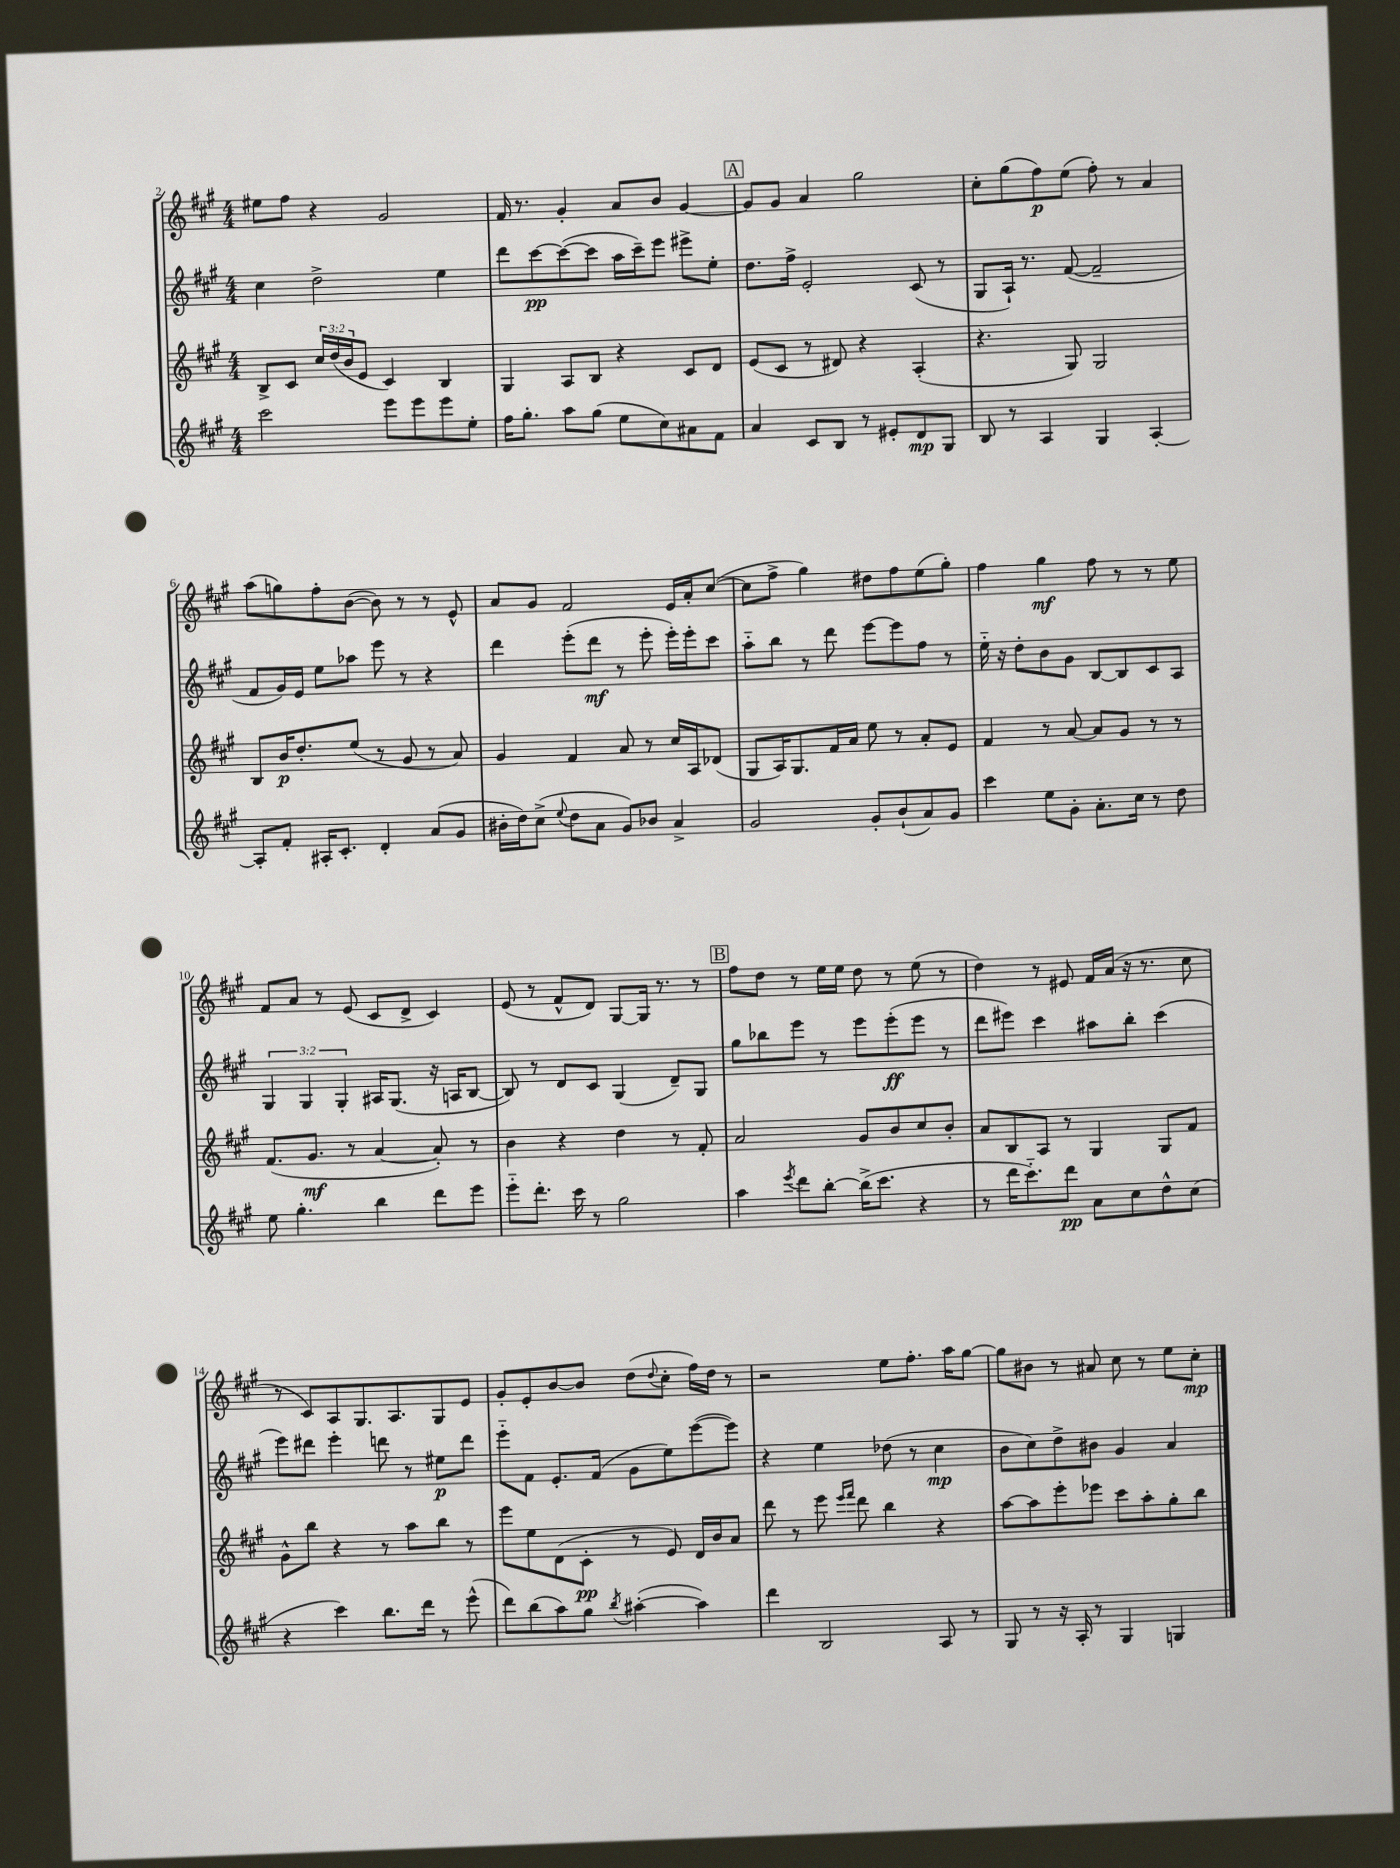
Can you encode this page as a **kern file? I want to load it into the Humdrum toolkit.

**kern	**kern	**kern	**kern
*staff4	*staff3	*staff2	*staff1
*clefG2	*clefG2	*clefG2	*clefG2
*k[f#c#g#]	*k[f#c#g#]	*k[f#c#g#]	*k[f#c#g#]
*M4/4	*M4/4	*M4/4	*M4/4
2ccc#	8B^	4cc#	8ee#
.	8c#	.	8ff#
.	24cc#	2dd^	4r
.	(24dd	.	.
.	24b	.	.
.	8e	.	.
8eee	4c#)	.	2g#
8eee	.	.	.
8eee	4B	4ee	.
8ee'	.	.	.
=	=	=	=
16ff#	4G#	8ddd	16f#
8.gg#'	.	.	8.r
.	.	[8ccc#	.
8aa	8A	(8ccc#_	4g#'
(8gg#	8B	8ccc#]	.
8ee	4r	16aa	8a
.	.	16ccc#~)	.
8cc#)	.	8eee	8b
8a#	8c#	8eee#^	[4g#
8f#	8d	8ee'	.
=	=	=	=
4a	(8e	8.dd	8g#]
.	8c#	.	8g#
.	.	16ff#^	.
8c#	8r	2e'	4a
8B	8d#)	.	.
8r	4r	.	2gg#
8e#'	.	.	.
8d	(4A'	(8c#	.
8G#	.	8r	.
=	=	=	=
8B	4.r	8G#	8cc#'
8r	.	16A`)	(8gg#
.	.	8.r	.
4A	.	.	8ff#)
.	8G#)	([8f#	(8ee
4G#	2G#	2f#~]	8ff#')
.	.	.	8r
[4A'	.	.	4a
=	=	=	=
8A']	8B	8f#	(8aa
8f#'	16b	16g#)	8gg)
.	8.dd'	16e	.
16A#'	.	8ee	8ff#'
8.c#'	.	.	.
.	(8ee	8aa-	([8b
4d'	8r	8eee	8b])
.	8g#	8r	8r
(8a	8r	4r	8r
8g#	8a)	.	8e^^
=	=	=	=
16b#'	4g#	4ddd	8a
16dd)	.	.	.
(8cc#^	.	.	8g#
8qqee	.	.	.
8dd	4f#	(8eee'	2f#
8a	.	8ddd	.
8g#)	8a	8r	.
8b-	8r	8eee'	.
4a^	16cc#	16eee')	16e
.	16A	16eee'	16a'
.	(8d-	8ccc#	([8cc#
=	=	=	=
2g#	8G#	8aa'~	8cc#]
.	16A)	8bb	8ff#^
.	8.G#	.	.
.	.	8r	4gg#)
.	16f#	8ddd	.
.	16a	.	.
8g#'	8ee	[8eee	8dd#
(8b`	8r	8eee]	8ff#
8a)	8a'	8ff#	(8ee
8g#	8e	8r	8gg#')
=	=	=	=
4ccc#	4f#	16ee'~	4ff#
.	.	16r	.
.	.	8dd'	.
8ee	8r	8b	4gg#
8g#'	[8a	8g#	.
8.a'	8a]	[8B	8ff#
.	8g#	8B]	8r
16cc#	.	.	.
8r	8r	8c#	8r
8dd	8r	8A	8ee
=	=	=	=
8ee	(8.f#	6G#	8f#
4.gg#'	.	.	8a
.	.	6G#	.
.	8.g#	.	.
.	.	.	8r
.	.	6G#'	.
.	8r	.	(8e
4bb	[4a	16A#	8c#
.	.	(8.G#	.
.	.	.	8d^
8ddd	8a'])	16r	4c#)
.	.	16A	.
8eee	8r	[8B	.
=	=	=	=
8eee'~	4b	8B])	(8e
8.ddd'	.	8r	8r
.	4r	8d	8f#^^
16ccc#	.	.	.
8r	.	8c#	8d)
2gg#	4dd	(4G#	[8G#
.	.	.	16G#]
.	.	.	8.r
.	8r	8d~)	.
.	8f#'	8G#	8r
=	=	=	=
4aa	2a	8gg#	8ff#
.	.	8bb-	8dd
8qeee	.	.	.
8ddd	.	8eee	8r
[8bb'	.	8r	16ee
.	.	.	16ee
(16bb^]	8g#	8eee	8dd
8.ccc#	.	.	.
.	8b	(8eee'	8r
4r	8cc#	8eee	(8ee
.	8b'	8r	8r
=	=	=	=
8r	8a	8ddd	4dd)
16ddd	8B	8eee#)	.
8.ccc#'~)	.	.	.
.	8A	4ccc#	8r
8ddd	8r	.	8e#
8a	4G#	8aa#	16f#
.	.	.	(16a
8cc#	.	8bb'	16r
.	.	.	8.r
8dd^^	8G#	(4ccc#	.
(8cc#	8f#	.	8cc#
=	=	=	=
4r	8g#^^	8eee)	8r
.	8bb	8ddd#	8c#)
4ccc#)	4r	4eee'	8A
.	.	.	8.G#
8.bb	8r	8ddd	.
.	.	.	8.A
.	8aa	8r	.
16ddd	.	.	.
8r	8bb	8ee#	8G#
(8eee^^	8r	8ddd	8e
=	=	=	=
8ddd)	8eee	8eee'~	8g#'
(8bb	8ee	8f#	8e'
8aa)	(8d	8.e'	[8b
8gg#	8c#'	.	8b]
.	.	(16f#	.
8qbb	.	.	.
([4aa#'	8r	8g#	(8dd
.	.	.	8qqdd
.	8e)	8ee)	8cc#'
4aa#])	16d	([8eee	16ff#)
.	16b	.	16dd
.	8a	8eee])	8r
=	=	=	=
4ddd	8ddd	4r	2r
.	8r	.	.
2B	8eee	4ee	.
.	16qqeee	.	.
.	16qqfff#	.	.
.	8ddd	.	.
.	4bb	(8dd-	8ee
.	.	8r	8.ff#'
8A	4r	4cc#	.
.	.	.	16aa
8r	.	.	[8gg#
=	=	=	=
8G#	[8aa	8b	8gg#]
8r	8aa]	8cc#)	8b#
16r	8eee'	8dd^	8r
16A'	.	.	.
8r	8eee-	8b#	8a#
4G#	8ccc#	4g#	8cc#
.	8aa'	.	8r
4G	8gg#'	4a	8ee
.	8bb	.	8cc#'
==	==	==	==
*-	*-	*-	*-
